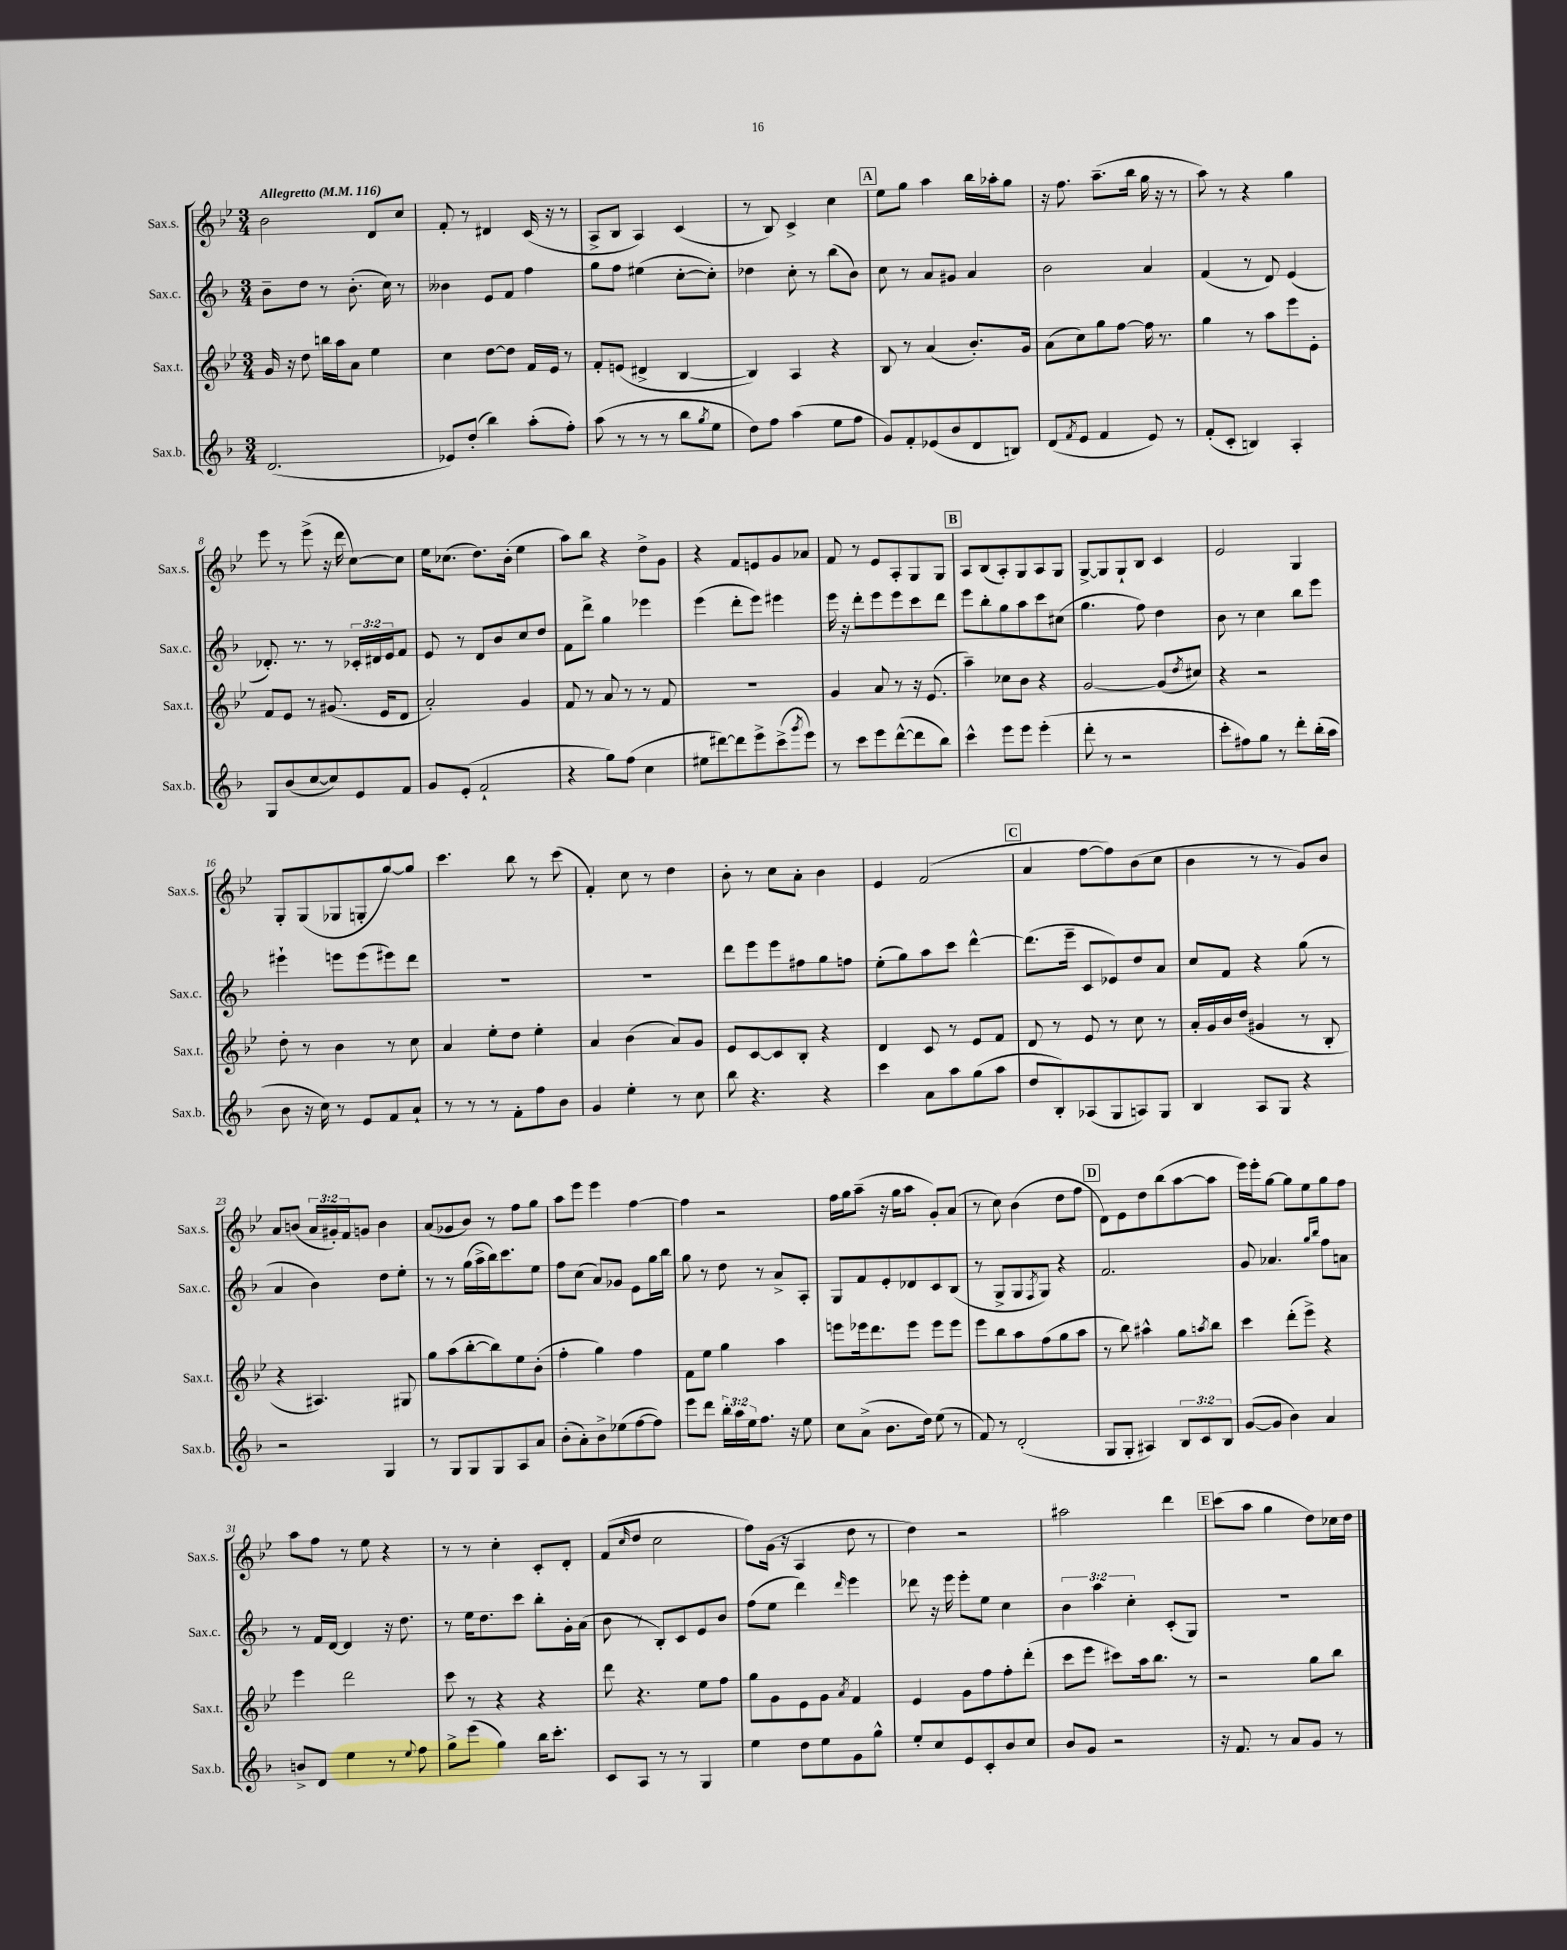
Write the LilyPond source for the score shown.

<<
\new StaffGroup <<
\new Staff = "s0" \with { instrumentName = "Sax.s." shortInstrumentName = "Sax.s." } {
    \clef treble \key bes \major \numericTimeSignature \time 3/4 \override Staff.TupletNumber.text = #tuplet-number::calc-fraction-text \tempo "Allegretto" 4 = 116
    bes'2 d'8 c''8 |
    f'8-. r8 dis'4 c'16( r16 r8 |
    a8-> bes8 a4) c'4( |
    r8 bes8) c'4-> c''4 |
    \mark \markup { \box "A" } ees''8 g''8 a''4 bes''16 aes''16-. g''8 |
    r16 f''8. a''8.--( bes''16 g''16 r16 r8 |
    a''8) r8 r4 g''4 |
    ees'''8 r8 ees'''8->( r16 d'''16 c''8~) c''8 |
    ees''16 ces''8.( d''8.) bes'16-.( ees''4 |
    a''8) bes''8 r4 d''8-> g'8 |
    r4 f'8 e'8 g'8 aes'8 |
    f'8 r8 ees'8 a8-. g8 g8 |
    \mark \markup { \box "B" } a8 bes8( a8-.) g8 a8 g8 |
    g8~-> g8 g8-! bes8 c'4 |
    ees'2 g4 |
    g8-. g8( ges8 g8-. g''8~) g''8 |
    c'''4. bes''8 r8 c'''8( |
    f'4-.) c''8 r8 d''4 |
    bes'8-. r8 c''8 a'8-. bes'4 |
    ees'4 f'2( |
    \mark \markup { \box "C" } a'4 f''8~ f''8) bes'8( c''8 |
    bes'4 r8 r8 g'8) bes'8 |
    a'8 b'8( \tuplet 3/2 { a'16 gis'16-.) f'16 } g'8 b'4 |
    a'8( ges'8 bes'8) r8 f''8 g''8 |
    a''8 ees'''8 ees'''4 f''4~ |
    f''4 r2 |
    f''16 g''16 a''8--( r16 g''16 a''8 g'8-.) a'8( |
    r8 c''8) bes'4( d''8 f''8 |
    \mark \markup { \box "D" } d'8) ees'8 d''8 bes''8( a''8~ a''8 |
    ees'''16) ees'''16-. g''8~ g''8 ees''8 g''8 f''8 |
    a''8 f''8 r8 ees''8 r4 |
    r8 r8 c''4-. c'8-. d'8-. |
    f'8( \grace { c''16 } d''8 c''2 |
    f''8) g'16( r16 a4 d''8 r8 |
    d''4) r2 |
    ais''2 d'''4 |
    \mark \markup { \box "E" } c'''8( a''8 g''4 d''8) ces''16 d''16 \bar "|." |
}
\new Staff = "s1" \with { instrumentName = "Sax.c." shortInstrumentName = "Sax.c." } {
    \clef treble \key f \major \numericTimeSignature \time 3/4 \override Staff.TupletNumber.text = #tuplet-number::calc-fraction-text
    bes'8-- d''8 r8 bes'8.-.( c''16) r8 |
    beses'4 e'8 f'8 f''4 |
    g''8 f''8 eis''4( c''8~-. c''8-.) |
    des''4 c''8-. r8 bes''8( bes'8) |
    \mark \markup { \box "A" } c''8 r8 a'8 gis'8 a'4 |
    bes'2 a'4 |
    f'4( r8 d'8) e'4( |
    des'8.-.) r8. r8 \tuplet 3/2 { ces'16-. dis'16 e'16 } f'8 |
    e'8 r8 d'8 bes'8 c''8 d''8 |
    f'8 d'''8-> g''4 ees'''4 |
    e'''4( d'''8-. e'''8) eis'''4 |
    e'''16 r16 d'''8-. e'''8 e'''8 c'''8 d'''8 |
    \mark \markup { \box "B" } e'''8 bes''8-. g''8 a''8 c'''8 cis''8( |
    g''4. f''8) d''4 |
    bes'8 r8 c''4 bes''8 e'''8 |
    eis'''4-! e'''8 e'''8( eis'''8) d'''8 |
    R2. |
    R2. |
    d'''8 e'''8 e'''8 fis''8 g''8 f''8 |
    e''8-.( g''8) a''8 c'''8 d'''4~-^ |
    \mark \markup { \box "C" } d'''8.( e'''16-- c'8 ees'8) d''8 a'8 |
    c''8 f'8 r4 g''8( r8 |
    a'4 bes'4) d''8 e''8-. |
    r8 r8 g''16( a''16-> bes''16) c'''8. e''8 |
    f''8 c''8( a'8) ges'8 e'8 g''16 bes''16 |
    g''8 r8 d''8 r8 a'8-> a8-. |
    g8 f'8 e'8-. des'8 c'8 bes8( |
    r8 g8-> g8 \acciaccatura { f8 } g8) r4 |
    \mark \markup { \box "D" } f'2. |
    g'8 aes'4. \grace { g''16 bes''16 } f''8 a'8 |
    r8 f'16 d'16~ d'4 r16 d''8. |
    r8 e''16 d''8. c'''8 bes''8-. g'16-. a'16( |
    bes'8 r8 bes8-.) c'8 e'8 bes'8 |
    f''8( e''8 d'''4) \grace { d'''16 } e'''4 |
    des'''8 r16 e'''16 e'''8-. e''8 c''4 |
    \tuplet 3/2 { bes'4 a''4 c''4-. } c'8-.( g8) |
    \mark \markup { \box "E" } R2. \bar "|." |
}
\new Staff = "s2" \with { instrumentName = "Sax.t." shortInstrumentName = "Sax.t." } {
    \clef treble \key bes \major \numericTimeSignature \time 3/4
    g'16 r16 d''8 b''16 a''16 a'8 ees''4 |
    c''4 d''8~ d''8 f'16 ees'16 r8 |
    f'8-. e'8( dis'4-> bes4~ |
    bes4) a4 r4 |
    \mark \markup { \box "A" } bes8 r8 a'4( bes'8.-.) g'16 |
    a'8( c''8) g''8 f''8~ f''16 r8. |
    g''4 r8 a''8 ees'''8 ees'8-. |
    f'8 ees'8 r8 gis'8.( ees'16 d'8 |
    a'2-.) g'4 |
    f'8 r8 a'8 r8 r8 f'8 |
    R2. |
    g'4 a'8 r8 r16 ees'8.( |
    \mark \markup { \box "B" } a''4--) ces''8 bes'8 r4 |
    g'2~ g'8( \acciaccatura { d''8 } cis''8) |
    r4 r2 |
    d''8-. r8 bes'4 r8 c''8 |
    a'4 ees''8-. d''8 ees''4-. |
    a'4 bes'4( a'8) g'8 |
    ees'8 c'8~ c'8 bes8-. r4 |
    d'4 c'8 r8 ees'8 f'8 |
    \mark \markup { \box "C" } d'8 r8 ees'8 r8 c''8 r8 |
    a'16-. g'16 bes'16 d''16( gis'4 r8 bes8-. |
    r4 ais4.) gis8 |
    g''8 a''8( bes''8~-. bes''8) ees''8 bes'8-.( |
    f''4-. g''4) f''4 |
    f'8 ees''8 g''4 a''4 |
    e'''8 ees'''16 d'''8. ees'''8 ees'''8 ees'''8 |
    ees'''8 bes''8 a''8 f''8( g''8 a''8 |
    \mark \markup { \box "D" } r8 bes''8) ais''4-^ g''8 \acciaccatura { a''8 } bes''8 |
    c'''4 d'''8-.( ees'''8->) r4 |
    ees'''4 d'''2 |
    c'''8 r8 r4 r4 |
    d'''8 r4. ees''8 f''8 |
    g''8 g'8 ees'8 g'8 \acciaccatura { a'8 } f'4 |
    ees'4 g'8 f''8 f''8-. d'''8-.( |
    c'''8 ees'''8 cis'''8) a''16 bes''8. r8 |
    \mark \markup { \box "E" } r2 g''8 bes''8 \bar "|." |
}
\new Staff = "s3" \with { instrumentName = "Sax.b." shortInstrumentName = "Sax.b." } {
    \clef treble \key f \major \numericTimeSignature \time 3/4 \override Staff.TupletNumber.text = #tuplet-number::calc-fraction-text
    d'2.( |
    ees'8) d''8-.( bes''4) a''8-.( f''8-.) |
    a''8( r8 r8 r8 bes''8 \acciaccatura { g''8 } e''8 |
    d''8) f''8 a''4( e''8 f''8 |
    \mark \markup { \box "A" } g'8) f'8-. ees'8( bes'8 d'8 b8) |
    d'8( \acciaccatura { f'8 } e'8 f'4 e'8) r8 |
    f'8-.( c'8-. b4) a4-. |
    g8 bes'8( c''8~ c''8) e'8 f'8 |
    g'8 e'8-.( f'2-! |
    r4 g''8) f''8( c''4 |
    eis''8 dis'''8~) dis'''8 e'''8-> c'''8->( \acciaccatura { g'''8 } e'''8) |
    r8 c'''8 e'''8 d'''8~-^( d'''8 bes''8) |
    \mark \markup { \box "B" } c'''4-^ e'''8 e'''8 e'''4-.( |
    d'''8-. r8 r2 |
    c'''8-. fis''8) g''8 r8 d'''8-. bes''16-.( a''16 |
    bes'8 r16 c''16) r8 e'8 f'8 a'8-! |
    r8 r8 r8 f'8-. f''8 bes'8 |
    g'4 e''4-. r8 c''8 |
    bes''8 r4. r4 |
    c'''4 a'8 a''8 g''8( a''8 |
    \mark \markup { \box "C" } d''8 bes8-.) aes8( g8 a8) g8 |
    bes4 a8 g8 r4 |
    r2 g4 |
    r8 g8 g8 g8 a8 a'8 |
    bes'8-.( a'8-.) bes'8-> ees''8( f''8~ f''8) |
    e'''8 d'''8 \tuplet 3/2 { bes''16-. a''16 e''16 } f''8. r16 e''8 |
    c''8 a'8->( bes'8. d''16) e''8( r8 |
    f'8) r8 d'2-.( |
    \mark \markup { \box "D" } g8 g8-. ais4) \tuplet 3/2 { bes8 c'8 bes8 } |
    g'8~( g'8 bes'4) a'4 |
    b'8-> d'8 e''4 r8 \appoggiatura { e''8 } f''8 |
    g''8-> e'''8( g''4) bes''16 c'''8.-. |
    c'8 a8 r8 r8 g4 |
    e''4 d''8 e''8 g'8 g''8-^ |
    e''8-. c''8 e'8 c'8-. bes'8 c''8 |
    bes'8 g'8 r2 |
    \mark \markup { \box "E" } r16 f'8. r8 a'8 g'8 r8 \bar "|." |
}
>>
>>
